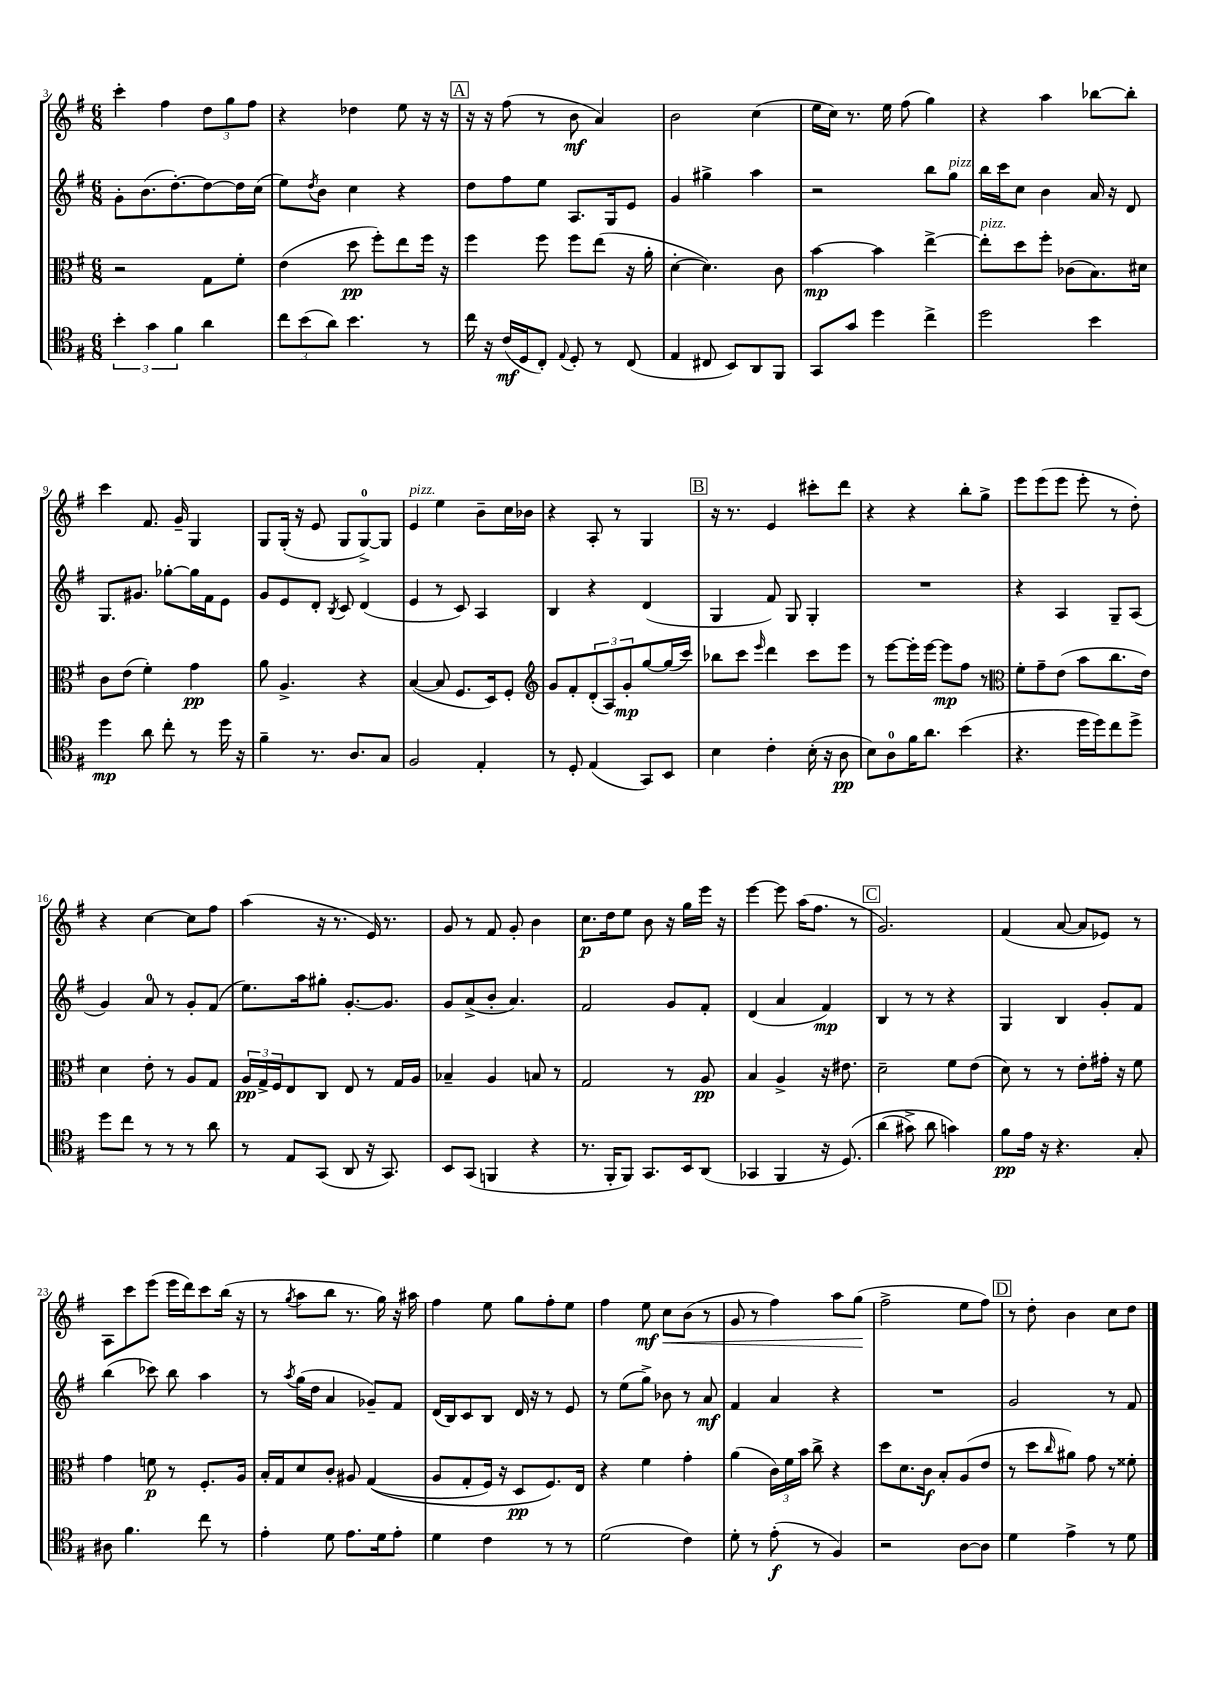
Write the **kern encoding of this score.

**kern	**dynam	**kern	**dynam	**kern	**dynam	**kern	**dynam
*part4	*part4	*part3	*part3	*part2	*part2	*part1	*part1
*staff4	*staff4	*staff3	*staff3	*staff2	*staff2	*staff1	*staff1
*clefC4	*	*clefC3	*	*clefG2	*	*clefG2	*
*k[f#]	*	*k[f#]	*	*k[f#]	*	*k[f#]	*
*M6/8	*	*M6/8	*	*M6/8	*	*M6/8	*
=3	=3	=3	=3	=3	=3	=3	=3
6b'\	.	2r	.	8g'\L	.	4ccc'\	.
.	.	.	.	(8.b\	.	.	.
6g\	.	.	.	.	.	.	.
.	.	.	.	.	.	4ff#\	.
.	.	.	.	[8.dd'\)	.	.	.
6f#\	.	.	.	.	.	.	.
4a\	.	8G\L	.	8dd\_	.	12dd\L	.
.	.	.	.	.	.	12gg\	.
.	.	8f#'\J	.	16dd\L]	.	.	.
.	.	.	.	.	.	12ff#\J	.
.	.	.	.	(16cc\JJ	.	.	.
=4	=4	=4	=4	=4	=4	=4	=4
12cc\L	.	(4e\	.	8ee\L)	.	4r	.
(12b\	.	.	.	.	.	.	.
.	.	.	.	8qdd/	.	.	.
.	.	.	.	8b\J	.	.	.
12a\J)	.	.	.	.	.	.	.
4.b\	.	8dd\	pp	4cc\	.	4dd-X\	.
.	.	8ff#'\L)	.	.	.	.	.
.	.	8ee\	.	4r	.	8ee\	.
8r	.	16ff#\Jk	.	.	.	16r	.
.	.	16r	.	.	.	16r	.
!!LO:REH:place=s1:t=A
=5	=5	=5	=5	=5	=5	=5	=5
16cc\	.	4ff#\	.	8dd\L	.	16r	.
16r	.	.	.	.	.	16r	.
(16c/LL	mf	.	.	8ff#\	.	(8ff#\	.
16D/J	.	.	.	.	.	.	.
8C'/J)	.	8ff#\	.	8ee\J	.	8r	.
8qqE/	.	.	.	.	.	.	.
8D'/	.	8ff#\L	.	8.A/L	.	8b\	mf
8r	.	(8ee\J	.	.	.	4a/)	.
.	.	.	.	16G/k	.	.	.
(8C/	.	16r	.	8e/J	.	.	.
.	.	16a'\	.	.	.	.	.
=6	=6	=6	=6	=6	=6	=6	=6
4E/	.	[4d'\	.	4g/	.	2b\	.
8C#X/	.	4.d\])	.	4gg#X^\	.	.	.
8BB/L)	.	.	.	.	.	.	.
8AA/	.	.	.	4aa\	.	(4cc\	.
8FF#/J	.	8c\	.	.	.	.	.
=7	=7	=7	=7	=7	=7	=7	=7
8GG/L	.	[4b\	mp	2r	.	16ee\LL	.
.	.	.	.	.	.	16cc\JJ)	.
8g/J	.	.	.	.	.	8.r	.
4dd\	.	4b\]	.	.	.	.	.
.	.	.	.	.	.	16ee\	.
.	.	.	.	.	.	(8ff#\	.
4cc^\	.	[4ee^\	.	8bb\L	.	4gg\)	.
!	!	!	!	!LO:TX:a:i:t=pizz.	!	!	!
.	.	.	.	8gg\J	.	.	.
=8	=8	=8	=8	=8	=8	=8	=8
!	!	!LO:TX:a:i:t=pizz.	!	!	!	!	!
2dd\	.	8ee'\L]	.	16bb\LL	.	4r	.
.	.	.	.	16ccc\J	.	.	.
.	.	8dd\	.	8cc\J	.	.	.
.	.	8ff#'\J	.	4b\	.	4aa\	.
.	.	(8c-X\L	.	.	.	.	.
4b\	.	8.B\)	.	16a/	.	[8bb-X\L	.
.	.	.	.	16r	.	.	.
.	.	.	.	8d/	.	8bb-'\J]	.
.	.	16d#X\Jk	.	.	.	.	.
!!LO:LB:g=z
=9	=9	=9	=9	=9	=9	=9	=9
4dd\	mp	8c\L	.	8.G/L	.	4ccc\	.
.	.	(8e\J	.	.	.	.	.
.	.	.	.	8.g#X/J	.	.	.
8a\	.	4f#'\)	.	.	.	8.f#/	.
8cc'\	.	.	.	[8gg-X'\L	.	.	.
.	.	.	.	.	.	16g~/	.
8r	.	4g\	pp	16gg-\L]	.	4G/	.
.	.	.	.	16f#\J	.	.	.
16dd\	.	.	.	8e\J	.	.	.
16r	.	.	.	.	.	.	.
=10	=10	=10	=10	=10	=10	=10	=10
4f#~\	.	8a\	.	8g/L	.	8G/L	.
.	.	4.A^/	.	8e/	.	(16G'/Jk	.
.	.	.	.	.	.	16r	.
8.r	.	.	.	8d'/J	.	8e/	.
.	.	.	.	8qB/	.	.	.
.	.	.	.	8c/	.	8G/L	.
8.A/L	.	.	.	.	.	.	.
.	.	4r	.	(4d/	.	[8G^/)	.
8G/J	.	.	.	.	.	8G/J]	.
=11	=11	=11	=11	=11	=11	=11	=11
!	!	!	!	!	!	!LO:TX:a:i:t=pizz.	!
2F#/	.	([4B/	.	4e/	.	4e/	.
.	.	8B/]	.	8r	.	4ee\	.
.	.	8.F#/L	.	8c/)	.	.	.
4E'/	.	.	.	4A/	.	8b~\L	.
.	.	16D/k)	.	.	.	.	.
.	.	8F#'/J	.	.	.	16cc\L	.
.	.	.	.	.	.	16b-X\JJ	.
=12	=12	=12	=12	=12	=12	=12	=12
*	*	*clefG2	*	*	*	*	*
8r	.	8g/L	.	4B/	.	4r	.
8D'/	.	8f#'/	.	.	.	.	.
(4E/	.	(12d'/	.	4r	.	8A'/	.
.	.	12A/)	.	.	.	.	.
.	.	.	.	.	.	8r	.
.	.	12g'/	mp	.	.	.	.
8GG/L)	.	[8gg/	.	(4d/	.	4G/	.
8BB/J	.	(16gg/L]	.	.	.	.	.
.	.	16ccc/JJ)	.	.	.	.	.
!!LO:REH:place=s1:t=B
=13	=13	=13	=13	=13	=13	=13	=13
4B\	.	8bb-X\L	.	4G/	.	16r	.
.	.	.	.	.	.	8.r	.
.	.	8ccc\J	.	.	.	.	.
.	.	16qqeee/	.	.	.	.	.
4c'\	.	4ddd\	.	8f#/)	.	4e/	.
.	.	.	.	8G/	.	.	.
(16B'\	.	8ccc\L	.	4G'/	.	8ccc#X'\L	.
16r	.	.	.	.	.	.	.
8A\	pp	8eee\J	.	.	.	8ddd\J	.
=14	=14	=14	=14	=14	=14	=14	=14
8B\L)	.	8r	.	2.r	.	4r	.
8A\	.	[8eee\L	.	.	.	.	.
16f#\K	.	16eee'\L]	.	.	.	4r	.
8.a\J	.	[16eee\JJ	.	.	.	.	.
.	.	8eee\L]	mp	.	.	.	.
(4b\	.	8ff#\J	.	.	.	8bb'\L	.
.	.	8r	.	.	.	8gg^\J	.
=15	=15	=15	=15	=15	=15	=15	=15
*	*	*clefC3	*	*	*	*	*
4.r	.	8f#'\L	.	4r	.	8eee\L	.
.	.	8g~\	.	.	.	(8eee\	.
.	.	(8e\J	.	4A/	.	8eee\J	.
16dd\LL	.	8b\L	.	.	.	8eee'\	.
16dd\J)	.	.	.	.	.	.	.
8cc\	.	8.cc\	.	8G~/L	.	8r	.
8dd^\J	.	.	.	(8A/J	.	8dd'\)	.
.	.	16e\Jk)	.	.	.	.	.
!!LO:LB:g=z
=16	=16	=16	=16	=16	=16	=16	=16
8dd\L	.	4d\	.	4g/)	.	4r	.
8cc\J	.	.	.	.	.	.	.
8r	.	8e'\	.	8a/	.	[4cc\	.
8r	.	8r	.	8r	.	.	.
8r	.	8A/L	.	8g'/L	.	8cc\L]	.
8a\	.	8G/J	.	(8f#/J	.	8ff#\J	.
=17	=17	=17	=17	=17	=17	=17	=17
8r	.	24A/LL	pp	8.ee\L)	.	(4aa\	.
.	.	24G^/	.	.	.	.	.
.	.	24F#/J	.	.	.	.	.
8E/L	.	8E/	.	.	.	.	.
.	.	.	.	16aa\k	.	.	.
(8GG/J	.	8C/J	.	8gg#X'\J	.	16r	.
.	.	.	.	.	.	8.r	.
8AA/	.	8E/	.	[8.g'/L	.	.	.
16r	.	8r	.	.	.	16e/)	.
8.GG/)	.	.	.	8.g/J]	.	8.r	.
.	.	16G/LL	.	.	.	.	.
.	.	16A/JJ	.	.	.	.	.
=18	=18	=18	=18	=18	=18	=18	=18
8BB/L	.	4B-X~/	.	8g/L	.	8g/	.
(8GG/J	.	.	.	(8a^/	.	8r	.
4FFn/	.	4A/	.	8b'/J	.	8f#/	.
.	.	.	.	4.a/)	.	8g'/	.
4r	.	8Bn/	.	.	.	4b\	.
.	.	8r	.	.	.	.	.
=19	=19	=19	=19	=19	=19	=19	=19
8.r	.	2G/	.	2f#/	.	8.cc\L	p
16FF#'/KL	.	.	.	.	.	16dd\k	.
8FF#/J)	.	.	.	.	.	8ee\J	.
8.GG/L	.	.	.	.	.	8b\	.
.	.	8r	.	8g/L	.	16r	.
16BB/k	.	.	.	.	.	16gg\LL	.
(8AA/J	.	8A/	pp	8f#'/J	.	16eee\JJ	.
.	.	.	.	.	.	16r	.
=20	=20	=20	=20	=20	=20	=20	=20
4GG-X/	.	4B/	.	(4d/	.	[4eee\	.
4FF#/	.	4A^/	.	4a/	.	8eee\]	.
.	.	.	.	.	.	(16aa\KL	.
.	.	.	.	.	.	8.ff#\J	.
16r	.	16r	.	4f#/)	mp	.	.
(8.D/)	.	8.e#X\	.	.	.	.	.
.	.	.	.	.	.	8r	.
!!LO:REH:place=s1:t=C
=21	=21	=21	=21	=21	=21	=21	=21
(4a\	.	2d~\	.	4B/	.	2.g/)	.
8g#X^\)	.	.	.	8r	.	.	.
8a\	.	.	.	8r	.	.	.
4gn\)	.	8f#\L	.	4r	.	.	.
.	.	(8e\J	.	.	.	.	.
=22	=22	=22	=22	=22	=22	=22	=22
8f#\L	pp	8d\)	.	4G/	.	(4f#/	.
16e\Jk	.	8r	.	.	.	.	.
16r	.	.	.	.	.	.	.
4.r	.	8r	.	4B/	.	[8a/	.
.	.	8e'\L	.	.	.	8a/L]	.
.	.	16g#X'\Jk	.	8g'/L	.	8e-X/J)	.
.	.	16r	.	.	.	.	.
8G'/	.	8f#\	.	8f#/J	.	8r	.
!!LO:LB:g=z
=23	=23	=23	=23	=23	=23	=23	=23
8A#X\	.	4g\	.	(4bb\	.	8A\L	.
4.f#\	.	.	.	.	.	8ccc\	.
.	.	8fn\	p	8ccc-X\)	.	(8eee\J	.
.	.	8r	.	8bb\	.	16eee\LL	.
.	.	.	.	.	.	16ddd\J)	.
8cc\	.	8.F#'/L	.	4aa\	.	8ccc\	.
8r	.	.	.	.	.	(16bb\Jk	.
.	.	16A/Jk	.	.	.	16r	.
=24	=24	=24	=24	=24	=24	=24	=24
4e'\	.	16B'/LL	.	8r	.	8r	.
.	.	16G/J	.	.	.	.	.
.	.	.	.	8qaa/	.	8qgg/	.
.	.	8d/	.	(16gg\LL	.	8aa\L	.
.	.	.	.	16dd\JJ	.	.	.
8d\	.	8c'/J	.	4a/	.	8bb\J	.
8.e\L	.	8A#X/	.	.	.	8.r	.
.	.	((4G/	.	8g-X~/L)	.	.	.
16d\k	.	.	.	.	.	16gg\)	.
8e'\J	.	.	.	8f#/J	.	16r	.
.	.	.	.	.	.	16aa#X\	.
=25	=25	=25	=25	=25	=25	=25	=25
4d\	.	8A/L	.	(16d/LL	.	4ff#\	.
.	.	.	.	16B/J)	.	.	.
.	.	8G'/	.	8c/	.	.	.
4c\	.	16F#/Jk)	.	8B/J	.	8ee\	.
.	.	16r	.	.	.	.	.
.	.	8D/L	pp	16d/	.	8gg\L	.
.	.	.	.	16r	.	.	.
8r	.	8.F#/)	.	8r	.	8ff#'\	.
8r	.	.	.	8e/	.	8ee\J	.
.	.	16E/Jk	.	.	.	.	.
=26	=26	=26	=26	=26	=26	=26	=26
(2d\	.	4r	.	8r	.	4ff#\	.
.	.	.	.	(8ee\L	.	.	.
.	.	4f#\	.	8gg^\J)	.	8ee\	mf
!	!	!	!	!	!	!	!LO:HP:b
.	.	.	.	8b-X\	.	8cc\L	<
4c\)	.	4g'\	.	8r	.	(8b\J	.
.	.	.	.	8a/	mf	8r	.
=27	=27	=27	=27	=27	=27	=27	=27
8d'\	.	(4a\	.	4f#/	.	8g/	.
8r	.	.	.	.	.	8r	.
(8e'\	f	24c\LL)	.	4a/	.	4ff#\)	.
.	.	24f#\	.	.	.	.	.
.	.	24b\JJ	.	.	.	.	.
8r	.	8cc^\	.	.	.	.	.
4F#/)	.	4r	.	4r	.	8aa\L	.
.	.	.	.	.	.	(8gg\J	.
.	.	.	.	.	.	.	[
=28	=28	=28	=28	=28	=28	=28	=28
2r	.	8dd\L	.	2.r	.	2ff#^\	.
.	.	8.d\	.	.	.	.	.
.	.	16c\Jk	f	.	.	.	.
.	.	8B'/L	.	.	.	.	.
[8A\L	.	(8A/	.	.	.	8ee\L	.
8A\J]	.	8e/J	.	.	.	8ff#\J)	.
!!LO:REH:place=s1:t=D
=29	=29	=29	=29	=29	=29	=29	=29
4d\	.	8r	.	2g/	.	8r	.
.	.	8dd\L	.	.	.	8dd'\	.
.	.	16qqcc/	.	.	.	.	.
4e^\	.	8a#X\J)	.	.	.	4b\	.
.	.	8g\	.	.	.	.	.
8r	.	8r	.	8r	.	8cc\L	.
8d\	.	8f##X'\	.	8f#/	.	8dd\J	.
==	==	==	==	==	==	==	==
*-	*-	*-	*-	*-	*-	*-	*-
